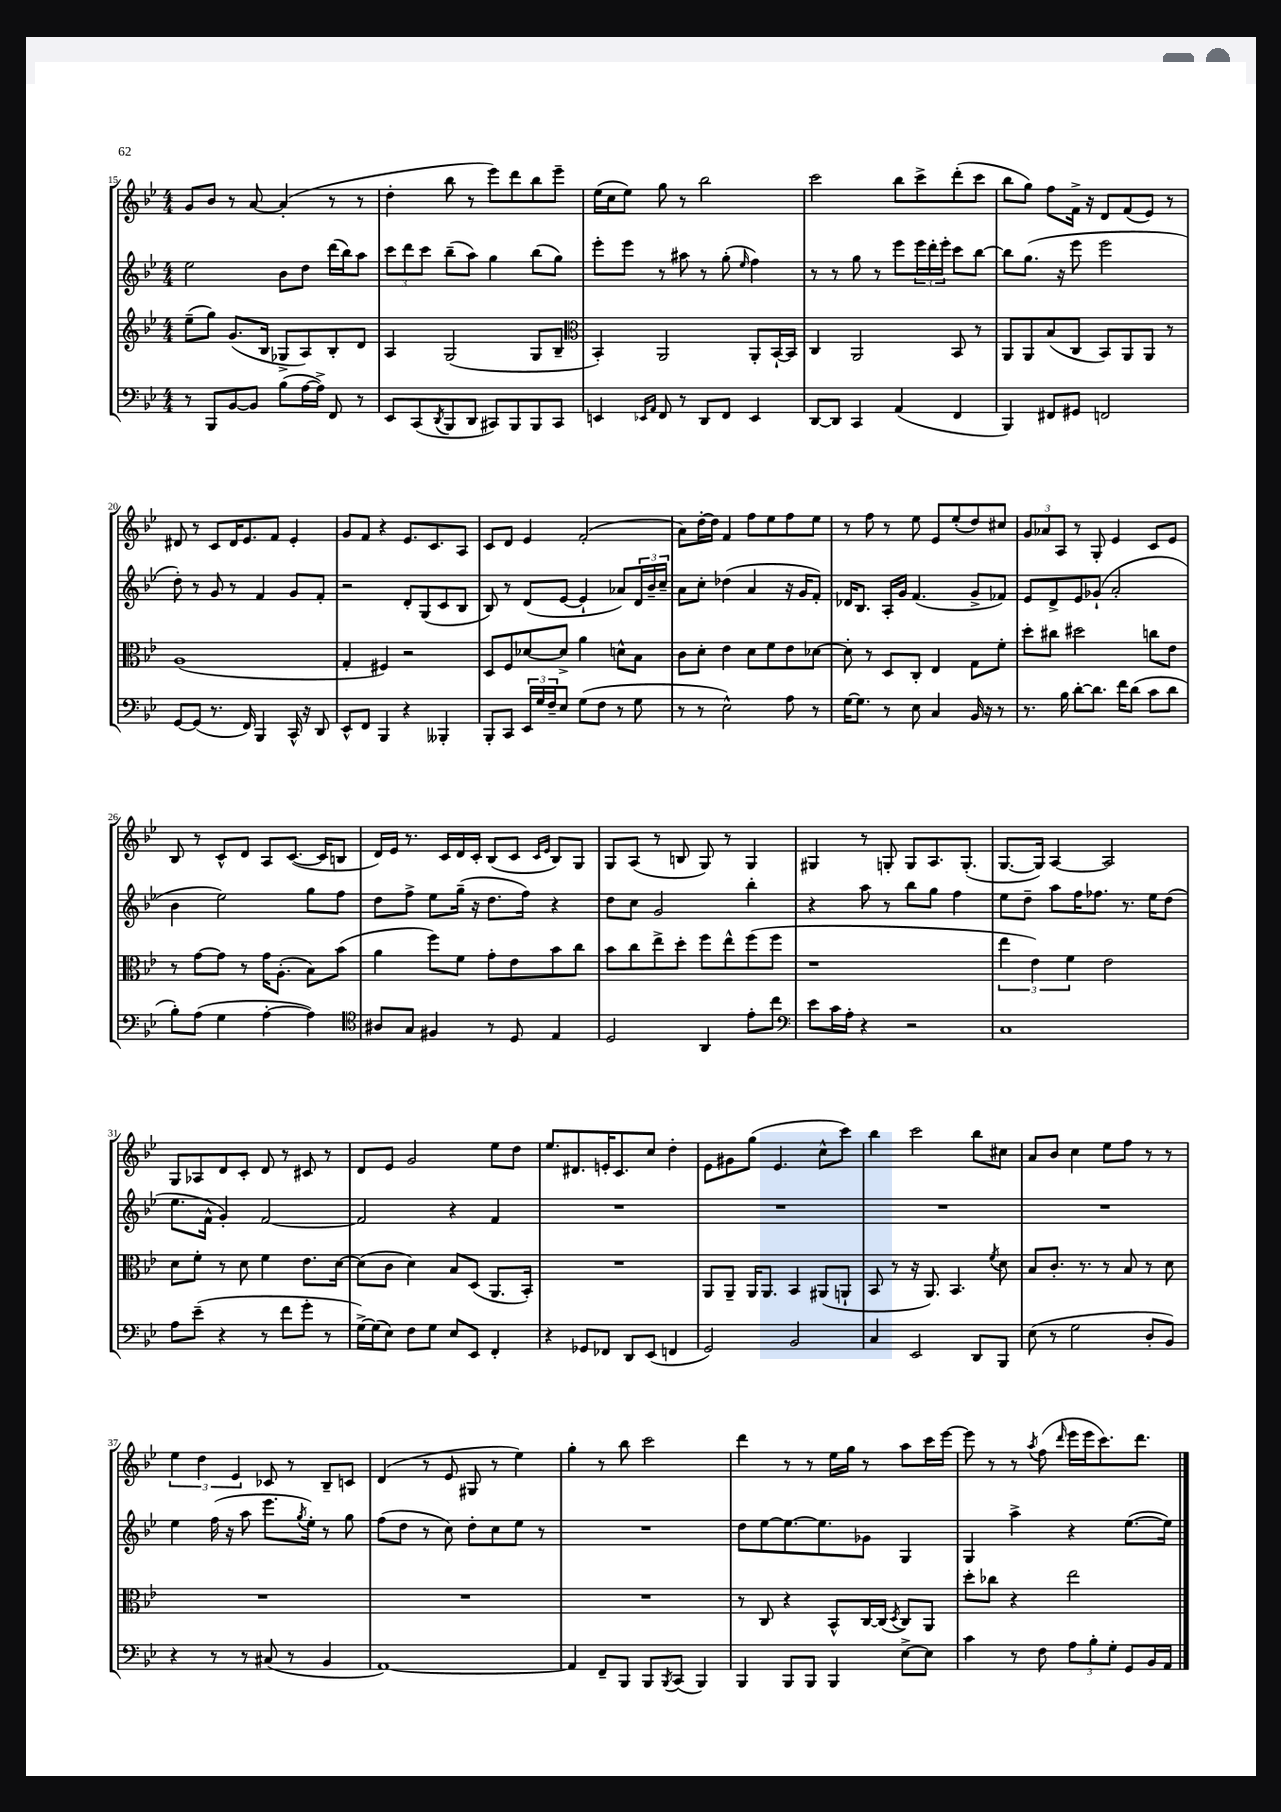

**kern	**kern	**kern	**kern
*part4	*part3	*part2	*part1
*staff4	*staff3	*staff2	*staff1
*clefF4	*clefG2	*clefG2	*clefG2
*k[b-e-]	*k[b-e-]	*k[b-e-]	*k[b-e-]
*M4/4	*M4/4	*M4/4	*M4/4
=15	=15	=15	=15
8r	(8ee-~\L	2ee-\	8g/L
8BBB-/L	8gg\J)	.	8b-/J
[8BB-/	(8.g/L	.	8r
8BB-/J]	.	.	[8a/
.	16B-/Jk	.	.
(8B-\L	8G-X^/L	8b-\L	(4a'/]
[16A\L	8A/)	8dd\J	.
16A^\JJ])	.	.	.
8FF/	8B-'/	(16ddd\LL	8r
.	.	16bb-\J)	.
8r	8d/J	8aa\J	8r
=16	=16	=16	=16
8EE-/L	4A/	12ccc\L	4dd'\
.	.	12ddd\	.
(8CC/	.	.	.
.	.	12ccc\J	.
8qDD/	.	.	.
8BBB-/	(2G/	(8bb-~\L	8bb-\
8DD/J	.	8aa\J)	8r
8CC#X/L)	.	4gg\	8eee-\L)
8BBB-/	.	.	8ddd\
8BBB-/	8G/L	(8bb-\L	8bb-\
8CC#/J	8B-~/J	8gg\J)	8eee-~\J
=17	=17	=17	=17
*	*clefC3	*	*
4EEn/	4BB-'/)	8eee-'\L	(16ee-\LL
.	.	.	16cc\J
.	.	8eee-\J	8ee-\J)
16qqEE-X/LL	.	.	.
16qqAA/JJ	.	.	.
8FF/	2AA/	8r	8gg\
8r	.	8aa#X\	8r
8DD/L	.	8r	2bb-\
8FF/J	.	(8gg'\	.
.	.	16qqee-/	.
4EE-/	8AA'/L	4ff\)	.
.	[16BB-`/L	.	.
.	16BB-/JJ]	.	.
=18	=18	=18	=18
[8DD/L	4C/	8r	2ccc\
8DD/J]	.	8r	.
4CC/	2AA/	8gg\	.
.	.	8r	.
(4AA/	.	8eee-\L	8bb-\L
.	.	24eee-\L	8ccc^\
.	.	24ddd'\	.
.	.	24eee-'\JJ	.
4FF/	8BB-/	8ccc\L	(8ddd'\
.	8r	[8bb-\J	8ccc\J
=19	=19	=19	=19
4BBB-/)	8AA/L	8bb-\L]	8bb-\L
.	8AA/	(8.gg\J	8gg\J)
8FF#X/L	(8B-/	.	8ff\L
.	.	16r	.
8GG#X/J	8C/J	8eee-\	16f^\Jk
.	.	.	16r
2FFn/	8BB-/L)	2eee-\	8d/L
.	8AA/	.	(8f/
.	8AA/J	.	8e-/J)
.	8r	.	8r
!!LO:LB:g=z
=20	=20	=20	=20
[8GG/L	(1A	8dd'\)	8d#X/
(8GG/J]	.	8r	8r
8.r	.	8g/	8c/L
.	.	8r	16d#/K
16FF/)	.	.	8.e-/
4BBB-/	.	4f/	.
.	.	.	8f/J
16CC^^/	.	8g/L	4e-'/
16r	.	.	.
8DD/	.	8f'/J	.
=21	=21	=21	=21
8EE-^^/L	4G'/	2r	8g/L
8FF/J	.	.	8f/J
4BBB-/	4F#X/)	.	4r
4r	2r	8d'/L	8.e-/L
.	.	(8G/	.
.	.	.	8.c/
4BBB--X'/	.	8c/	.
.	.	8B-/J	8A/J
=22	=22	=22	=22
8BBB-'/L	8D/L	8B-/)	8c/L
8CC/J	8F/	8r	8d/J
24EE-/LL	[8d-X/	(8d/L	4e-/
24G/	.	.	.
24F~/J	.	.	.
8E-/J	8d-^/J]	[8e-/J	.
(8G\L	4a\	4e-`/]	(2f'/
8F\J	.	.	.
8r	8dn^^\L	8a-X/L)	.
8G\	8B-\J	24d/L	.
.	.	24b-~/	.
.	.	24cc~/JJ	.
=23	=23	=23	=23
8r	8c\L	8a\L	8a\L)
8r	8d'\J	8cc'\J	[16dd'\L
.	.	.	16dd\JJ]
2E-^^\)	4e-\	(4dd-X\	4f/
.	8d\L	4a/	8ff\L
.	8f\	.	8ee-\
8A\	8e-\	16r	8ff\
.	.	16g/KL	.
8r	[8d-X\J	8f'/J)	8ee-\J
=24	=24	=24	=24
[16G\KL	8d-'\]	16d-X/KL	8r
8.G\J]	.	8.B-/J	.
.	8r	.	8ff\
8r	8D/L	16A'/LL	8r
.	.	16g/JJ	.
8E-\	8C'/J	(4.f/	8ee-\
4C/	4E-/	.	8e-/L
.	.	.	(8ee-'/
16BB-/	8G\L	8g^/L	8dd/)
16r	.	.	.
8r	8f'\J	8f-X/J)	8cc#X/J
=25	=25	=25	=25
8.r	8dd'\L	8e-/L	12g/L
.	.	.	12a-X/
.	8cc#X\J	8d^/	.
.	.	.	12A/J
16B-\	.	.	.
[8d'\L	2dd#X\	8e-/	8r
8.d\J]	.	(8g-X`/J	8G'/
.	.	2a'/	4e-/
16f\KL	.	.	.
(8d\J	.	.	.
8c\L	8ccn\L	.	8c/L
8d\J	8e-\J	.	8e-/J
!!LO:LB:g=z
=26	=26	=26	=26
8B-'\L)	8r	4b-\	8B-/
(8A\J	[8g\L	.	8r
4G\	8g\J]	2ee-\)	8c^^/L
.	8r	.	8d/J
[4A'\	16g\KL	.	8A/L
.	(8.A'\J	.	.
.	.	.	([8.c/J
4A\])	8B-\L)	8gg\L	.
.	.	.	16c/KL]
.	(8b-\J	8ff\J	8Bn/J
=27	=27	=27	=27
*clefC4	*	*	*
8A#X/L	4a\	8dd\L	16d/LL)
.	.	.	16e-/JJ
8G/J	.	8ff^\J	8.r
4F#X/	8ff\L)	8ee-\L	.
.	.	.	16c/LL
.	8f\J	(16gg~\Jk	16d/
.	.	16r	16c'/JJ
8r	8g'\L	8.dd\L	(8B-/L
8D/	8e-\	.	8c/J
.	.	16ff\Jk)	.
.	.	.	16qqc/LL
.	.	.	16qqe-/JJ
4E-/	8b-\	4r	8B-/L)
.	8cc\J	.	8G/J
=28	=28	=28	=28
2D/	8b-\L	8dd\L	8G/L
.	8cc\	8cc\J	(8A/J
.	8ee-^\	2g/	8r
.	8dd'\J	.	8Bn/
4AA/	8ff\L	.	8G/)
.	8ee-^^\	.	8r
8e-'\L	(8ff\	4bb-'\	4G/
8cc\J	8ff\J	.	.
=29	=29	=29	=29
*clefF4	*	*	*
8e-\L	1r	4r	4G#X/
16c\L	.	.	.
16A'\JJ	.	.	.
4r	.	8aa\	8r
.	.	8r	8Gn'/
2r	.	8bb-\L	8G/L
.	.	8gg\J	8.A/
.	.	4ff\	.
.	.	.	(8.G'/J
=30	=30	=30	=30
1C	6ee-\	8ee-\L	[8.G/L
.	.	8dd~\J	.
.	6e-\)	.	.
.	.	.	16G/Jk])
.	.	8aa\L	[4A/
.	6f\	.	.
.	.	16ff\K	.
.	.	8.ff-X\J	.
.	2e-\	.	2A/]
.	.	8.r	.
.	.	16ee-\KL	.
.	.	(8dd\J	.
!!LO:LB:g=z
=31	=31	=31	=31
8A\L	8d\L	8.ee-\L	8G/L
(8e-~\J	8f'\J	.	8A-X/
.	.	16f^^\Jk	.
4r	8r	4g'/)	8d/
.	8d\	.	8c'/J
8r	4f\	[2f/	8d/
8f\L	.	.	8r
8g'\J	8.e-\L	.	8c#X/
8r	.	.	8r
.	[16d\Jk	.	.
=32	=32	=32	=32
[16G^\LL)	(8d\L]	2f/]	8d/L
(16G\J]	.	.	.
8E-\J)	8c\J	.	8e-/J
8F\L	4d\)	.	2g/
8G\J	.	.	.
8E-/L	8B-/L	4r	.
8EE-/J	(8D/J	.	.
4FF'/	8.AA/L	4f/	8ee-\L
.	.	.	8dd\J
.	16BB-'/Jk)	.	.
=33	=33	=33	=33
4r	1r	1r	8.ee-/L
.	.	.	8.d#X/
8GG-X/L	.	.	.
8FF-X/J	.	.	16en'/K
.	.	.	8.c/
8DD/L	.	.	.
(8EE-/J	.	.	8cc/J
4FFn/	.	.	4dd'\
=34	=34	=34	=34
2GG/)	8AA/L	1r	8e-\L
.	8AA~/J	.	8g#X\
.	16AA/KL	.	(8gg\J
.	8.AA/J	.	.
.	.	.	4.e-/
2BB-/	4BB-/	.	.
.	(8AA#X/L	.	8cc^^\L
.	8AAn`/J	.	8ccc\J)
=35	=35	=35	=35
4C/	8BB-/	1r	4bb-\
.	8r	.	.
2EE-/	16r	.	2ccc\
.	8.AA/)	.	.
.	4.BB-/	.	.
8DD/L	.	.	8bb-\L
.	8qf/	.	.
8BBB-/J	8d\	.	8cc#X\J
=36	=36	=36	=36
(8E-\	8B-/L	1r	8a/L
8r	8.c'/J	.	8b-/J
2G\	.	.	4cc\
.	8.r	.	.
.	8r	.	8ee-\L
.	8B-/	.	8ff\J
8D'/L	8r	.	8r
8BB-/J)	8d\	.	8r
!!LO:LB:g=z
=37	=37	=37	=37
4r	1r	4ee-\	6ee-\
.	.	.	6dd\
8r	.	(16ff\	.
.	.	16r	.
.	.	.	6e-/
8r	.	8aa\	.
(8C#X/	.	8.eee-\L	8c-X/
8r	.	.	8r
.	.	8qgg/	.
.	.	16ee-'\Jk)	.
4BB-/	.	8r	8B-~/L
.	.	8gg\	8cn/J
=38	=38	=38	=38
[1AA)	1r	(8ff\L	(4d/
.	.	8dd\J	.
.	.	8r	8r
.	.	8cc\)	8e-/
.	.	8dd'\L	8G#X/
.	.	8cc\	8r
.	.	8ee-\J	4ee-\)
.	.	8r	.
=39	=39	=39	=39
4AA/]	1r	1r	4gg'\
8FF~/L	.	.	8r
8BBB-/J	.	.	8bb-\
8BBB-/L	.	.	2ccc\
8qBBB-/	.	.	.
(8CC/J	.	.	.
4BBB-/)	.	.	.
=40	=40	=40	=40
4BBB-/	8r	8dd\L	4ddd\
.	8C/	[8ee-\	.
8BBB-/L	4r	8.ee-\_	8r
8BBB-/J	.	.	8r
.	.	8.ee-\]	.
4BBB-/	8BB-^^/L	.	16ee-\LL
.	.	.	16gg\JJ
.	[16C/L	8g-X\J	8r
.	(16C/JJ]	.	.
.	8qD/	.	.
[8E-^\L	8C/L)	4G/	8aa\L
8E-\J]	8AA/J	.	16ccc\L
.	.	.	[16eee-\JJ
=41	=41	=41	=41
4c\	8dd'\L	4G/	8eee-\]
.	8cc-X\J	.	8r
8r	4r	4aa^\	8r
.	.	.	8qaa/
8F\	.	.	(8ff\
.	.	.	16qqddd/
12A\L	2ee-\	4r	16eee-\LL
.	.	.	16eee-\J
12B-'\	.	.	.
.	.	.	8.ccc\)
12G'\J	.	.	.
8GG/L	.	([8.ee-\L	.
.	.	.	8.ddd\J
16BB-/L	.	.	.
16AA/JJ	.	16ee-\Jk])	.
==	==	==	==
*-	*-	*-	*-
